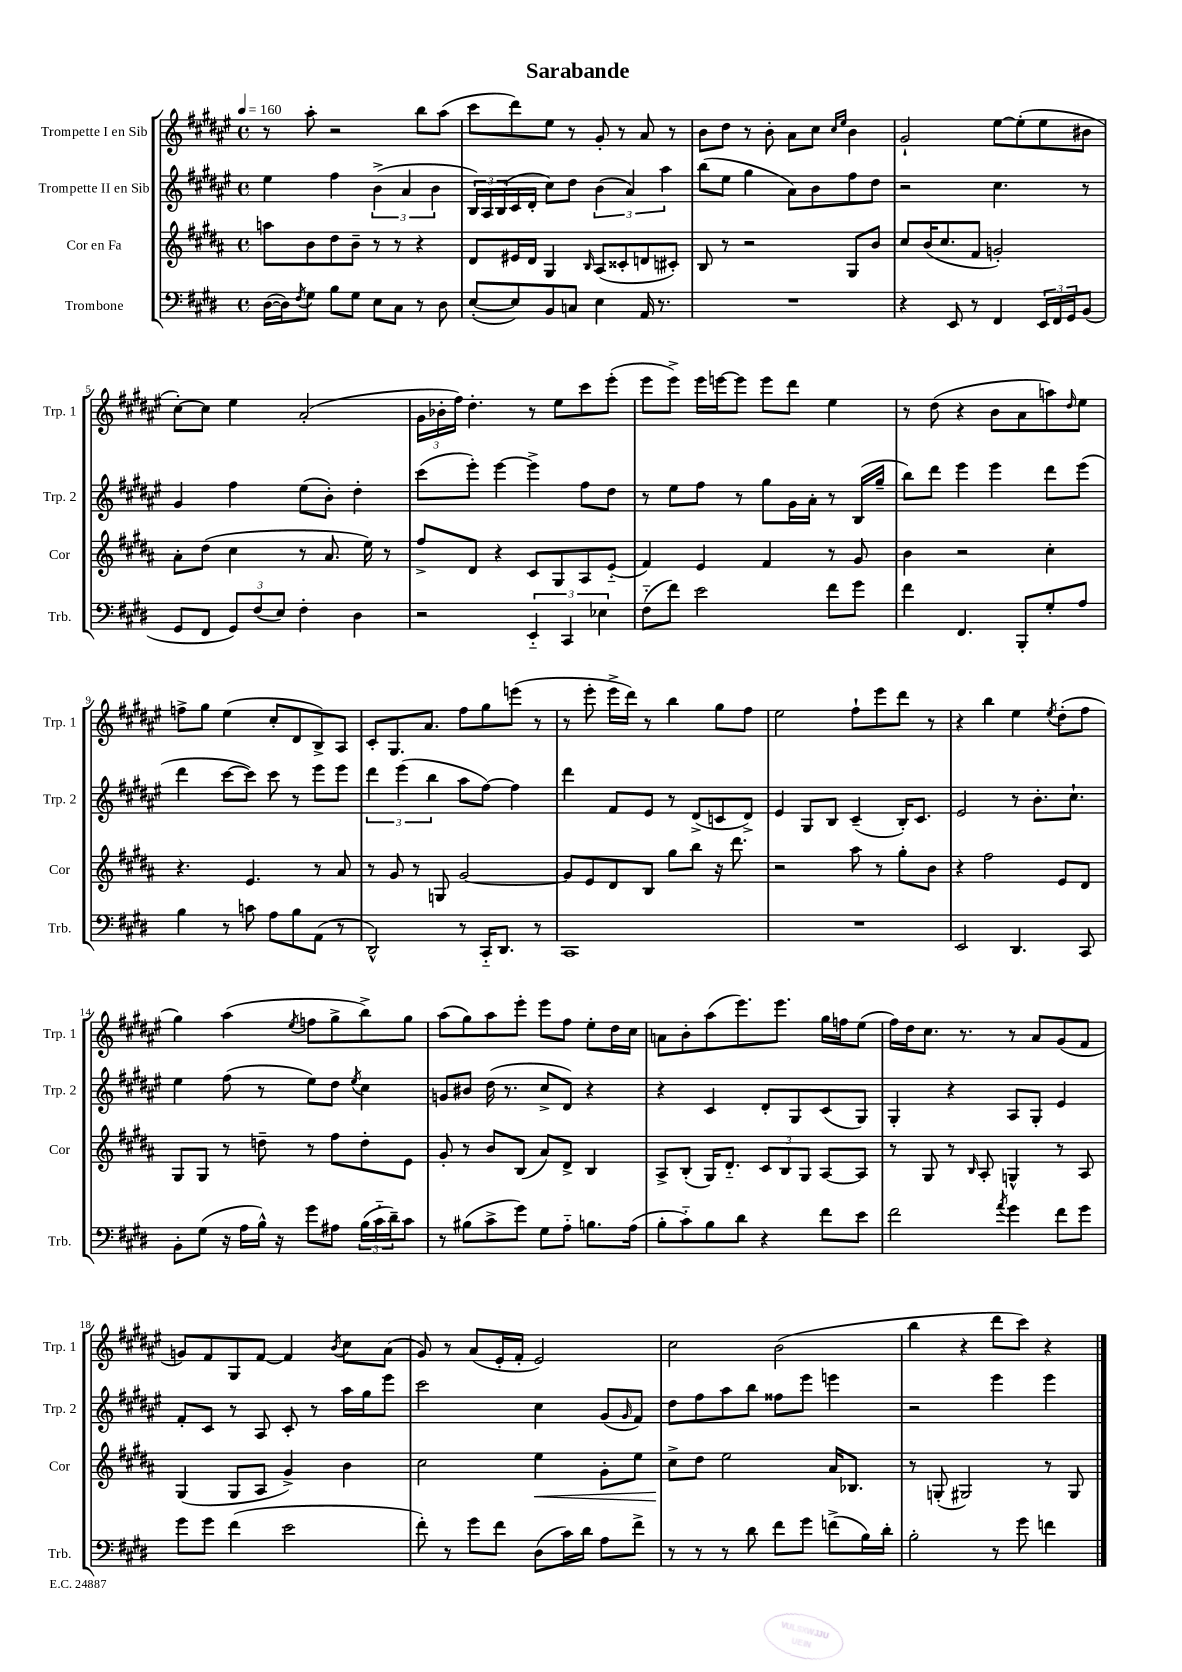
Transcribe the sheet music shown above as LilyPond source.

\header { title = "Sarabande" }
<<
\new StaffGroup <<
\new Staff = "s0" \with { instrumentName = "Trompette I en Sib" shortInstrumentName = "Trp. 1" } {
    \clef treble \key fis \major \defaultTimeSignature \time 4/4 \tempo 4 = 160
    r8 ais''8-. r2 b''8 ais''8( |
    cis'''8 dis'''8) eis''8 r8 gis'8-. r8 ais'8 r8 |
    b'8 dis''8 r8 b'8-. ais'8 cis''8 \grace { cis''16 eis''16 } b'4 |
    gis'2-! eis''8~ eis''8-.( eis''8 bis'8 |
    cis''8~-.) cis''8 eis''4 ais'2-.( |
    \tuplet 3/2 { gis'16 bes'16-. fis''16) } dis''4.-. r8 eis''8 cis'''8 eis'''8-.( |
    eis'''8 eis'''8->) eis'''16 e'''16~ e'''8 e'''8 dis'''8 eis''4 |
    r8 dis''8( r4 b'8 ais'8 a''8) \grace { dis''16 } eis''8 |
    f''8-> gis''8 eis''4( cis''8-. dis'8 b8->) ais8 |
    cis'8-. gis8. ais'8. fis''8 gis''8 e'''8( r8 |
    r8 eis'''8-. eis'''16-> dis'''16) r8 b''4 gis''8 fis''8 |
    eis''2 fis''8-! eis'''8 dis'''8 r8 |
    r4 b''4 eis''4 \acciaccatura { eis''8 } dis''8-.( fis''8 |
    gis''4) ais''4( \acciaccatura { eis''8 } f''8 gis''8-> b''8->) gis''8 |
    ais''8( gis''8) ais''8 eis'''8-. eis'''8 fis''8 eis''8-. dis''16 cis''16 |
    a'8 b'8-. ais''8( eis'''8.) eis'''8. gis''16 f''16 eis''8( |
    fis''16) dis''16 cis''8. r8. r8 ais'8 gis'8( fis'8 |
    g'8) fis'8 gis8 fis'8~ fis'4 \acciaccatura { b'8 } cis''8 ais'8( |
    gis'8) r8 ais'8( eis'16-. fis'16-. eis'2) |
    cis''2 b'2( |
    b''4 r4 dis'''8 cis'''8) r4 \bar "|." |
}
\new Staff = "s1" \with { instrumentName = "Trompette II en Sib" shortInstrumentName = "Trp. 2" } {
    \clef treble \key fis \major \defaultTimeSignature \time 4/4
    eis''4 fis''4 \tuplet 3/2 { b'4->( ais'4 b'4 } |
    \tuplet 3/2 { b16) ais16 b16( } cis'16 dis'16-. cis''8) dis''8 \tuplet 3/2 { b'4( ais'4) ais''4 } |
    b''8( eis''8 gis''4 ais'8) b'8 fis''8 dis''8 |
    r2 cis''4. r8 |
    gis'4 fis''4 eis''8( b'8-.) dis''4-. |
    cis'''8( eis'''8-.) eis'''4~ eis'''4-> fis''8 dis''8 |
    r8 eis''8 fis''8 r8 gis''8 gis'16 ais'16-. r8 b16( gis''16-- |
    b''8) dis'''8 eis'''4 eis'''4 dis'''8 eis'''8( |
    dis'''4 cis'''8~ cis'''8) cis'''8 r8 eis'''8 eis'''8 |
    \tuplet 3/2 { dis'''4 eis'''4( b''4 } ais''8 fis''8~) fis''4 |
    dis'''4 fis'8 eis'8 r8 dis'8->( c'8 dis'8->) |
    eis'4 gis8 b8 cis'4--( b16-.) cis'8. |
    eis'2 r8 b'8.-. cis''8.-! |
    eis''4 fis''8( r8 eis''8) dis''8 \acciaccatura { eis''8 } cis''4 |
    g'8 bis'8 dis''16( r8. cis''8-> dis'8) r4 |
    r4 cis'4 dis'8-. gis8 cis'8( gis8) |
    gis4-. r4 ais8 gis8-. eis'4 |
    fis'8-. cis'8 r8 ais8 cis'8-. r8 ais''16 gis''16 eis'''8 |
    cis'''2 cis''4 gis'8( \grace { gis'16 } fis'8) |
    dis''8 fis''8 ais''8 b''8 fisis''8 eis'''8 e'''4 |
    r2 eis'''4 eis'''4 \bar "|." |
}
\new Staff = "s2" \with { instrumentName = "Cor en Fa" shortInstrumentName = "Cor" } {
    \clef treble \key b \major \defaultTimeSignature \time 4/4
    a''8 b'8 dis''8 b'8-- r8 r8 r4 |
    dis'8 eis'16 dis'16 gis4 \grace { b16 } ais8( cisis'8-. d'8 cis'8-.) |
    b8 r8 r2 gis8 b'8 |
    cis''8 b'16( cis''8. fis'8 g'2-.) |
    ais'8-. dis''8( cis''4 r8 ais'8. e''16) r8 |
    fis''8-> dis'8 r4 cis'8 gis8 ais8 e'8-_( |
    fis'4) e'4 fis'4 r8 gis'8 |
    b'4 r2 cis''4-. |
    r4. e'4. r8 ais'8 |
    r8 gis'8 r8 g8 gis'2~ |
    gis'8 e'8 dis'8 b8 gis''8 b''8 r16 dis'''8. |
    r2 ais''8 r8 gis''8-. b'8 |
    r4 fis''2 e'8 dis'8 |
    gis8 gis8 r8 d''8-- r8 fis''8 d''8-. e'8 |
    gis'8-. r8 b'8 b8( ais'8) dis'8-> b4 |
    ais8-> b8-.( gis16) dis'8.-_ \tuplet 3/2 { cis'8 b8 gis8 } ais8~ ais8 |
    r8 gis8 r8 \grace { b16 } ais8-. g4-^ r8 ais8 |
    gis4( gis8 ais8 gis'4->) b'4 |
    cis''2 e''4\< gis'8-. e''8 |
    cis''8->\! dis''8 e''2 ais'16 bes8. |
    r8 g8-.( gis2) r8 gis8 \bar "|." |
}
\new Staff = "s3" \with { instrumentName = "Trombone" shortInstrumentName = "Trb." } {
    \clef bass \key e \major \defaultTimeSignature \time 4/4
    dis16~( dis16) \acciaccatura { fis8 } gis8 b8 gis8 e8 cis8 r8 dis8 |
    e8~-.( e8) b,8 c8 e4 a,16 r8. |
    R1 |
    r4 e,8 r8 fis,4 \tuplet 3/2 { e,16 fis,16 gis,16 } b,8( |
    gis,8 fis,8 \tuplet 3/2 { gis,8) fis8( e8) } fis4-. dis4 |
    r2 \tuplet 3/2 { e,4-_ cis,4 ees4 } |
    fis8-_( fis'8) e'2 fis'8 gis'8 |
    fis'4 fis,4. b,,8-. gis8-. a8 |
    b4 r8 c'8 a8 b8 a,8( r8 |
    dis,2-^) r8 cis,16-_ dis,8. r8 |
    cis,1 |
    R1 |
    e,2 dis,4. cis,8 |
    b,8-. gis8( r16 a16 b16-^) r16 gis'8 ais8 \tuplet 3/2 { b16( cis'16-_ dis'16--) } cis'8 |
    r8 bis8( cis'8-> gis'8) gis8 a8-_ b8. a16( |
    b8-. cis'8-_) b8 dis'8 r4 fis'8 e'8 |
    fis'2 \acciaccatura { a'8 } gis'4 fis'8 gis'8 |
    gis'8 gis'8 fis'4( e'2 |
    fis'8-.) r8 gis'8 fis'8 dis8( cis'16) dis'16 a8 fis'8-> |
    r8 r8 r8 dis'8 fis'8 gis'8 f'8->( b16) dis'16-. |
    b2-. r8 gis'8 f'4 \bar "|." |
}
>>
>>
